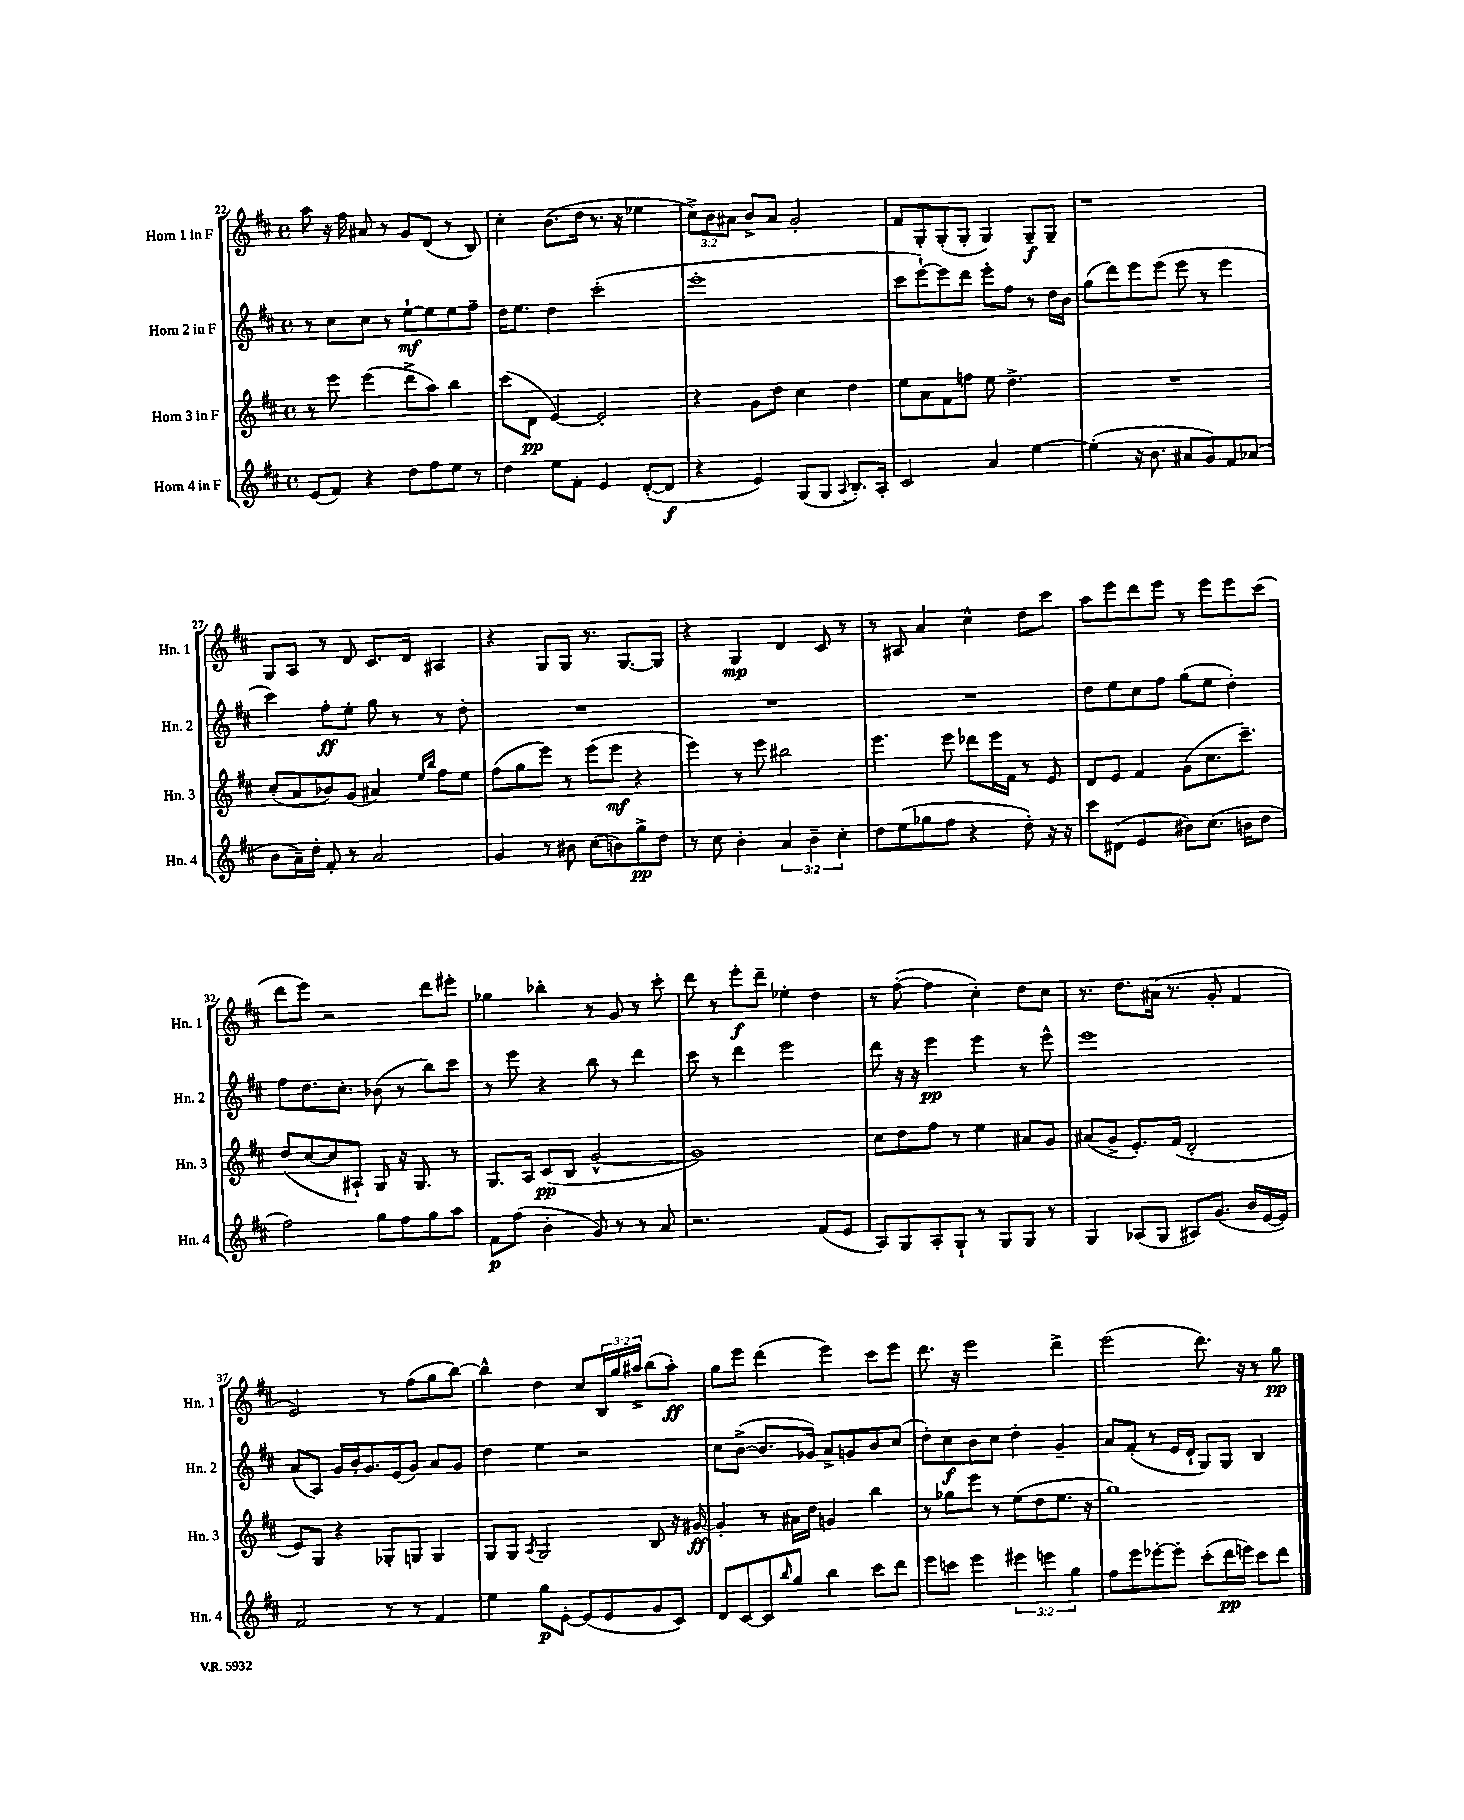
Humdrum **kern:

**kern	**dynam	**kern	**dynam	**kern	**dynam	**kern	**dynam
*part4	*part4	*part3	*part3	*part2	*part2	*part1	*part1
*staff4	*staff4	*staff3	*staff3	*staff2	*staff2	*staff1	*staff1
*I"Horn 4 in F	*	*I"Horn 3 in F	*	*I"Horn 2 in F	*	*I"Horn 1 in F	*
*I'Hn. 4	*	*I'Hn. 3	*	*I'Hn. 2	*	*I'Hn. 1	*
*clefG2	*	*clefG2	*	*clefG2	*	*clefG2	*
*k[f#c#]	*	*k[f#c#]	*	*k[f#c#]	*	*k[f#c#]	*
*M4/4	*	*M4/4	*	*M4/4	*	*M4/4	*
*met(c)	*	*met(c)	*	*met(c)	*	*met(c)	*
=22	=22	=22	=22	=22	=22	=22	=22
(8e/L	.	8r	.	8r	.	8aa\	.
8f#/J)	.	8eee\	.	8cc#\L	.	16r	.
.	.	.	.	.	.	16ff#\	.
4r	.	(4eee\	.	8cc#\J	.	8a#X/	.
.	.	.	.	8r	.	8r	.
8dd\L	.	8ddd^\L	.	[8ee`\L	mf	8g/L	.
8ff#\	.	8aa\J)	.	8ee\]	.	(8d/J	.
8ee\J	.	4bb\	.	8ee\	.	8r	.
8r	.	.	.	8ff#~\J	.	8B/)	.
=23	=23	=23	=23	=23	=23	=23	=23
4dd\	.	(8ccc#\L	.	16dd\KL	.	4cc#'\	.
.	.	.	.	8.ee\J	.	.	.
.	.	8d\J	pp	.	.	.	.
8ee\L	.	[4e/)	.	4dd\	.	(8.b\L	.
8f#'\J	.	.	.	.	.	.	.
.	.	.	.	.	.	16dd\Jk	.
4e/	.	2e'/]	.	(2ccc#'\	.	8.r	.
.	.	.	.	.	.	16r	.
([8d'/L	.	.	.	.	.	4ee-X\	.
8d/J]	f	.	.	.	.	.	.
=24	=24	=24	=24	=24	=24	=24	=24
4r	.	4r	.	1eee'	.	12cc#^\L)	.
.	.	.	.	.	.	12b\	.
.	.	.	.	.	.	12a#X\J	.
4e/)	.	8g\L	.	.	.	8b^/L	.
.	.	8dd\J	.	.	.	8a#/J	.
(8G/L	.	4cc#\	.	.	.	2g'/	.
8G/J	.	.	.	.	.	.	.
8qqA/	.	.	.	.	.	.	.
8.B'/L)	.	4dd\	.	.	.	.	.
16A'/Jk	.	.	.	.	.	.	.
=25	=25	=25	=25	=25	=25	=25	=25
2c#/	.	8ee\L	.	8ccc#\L	.	8f#/L	.
.	.	8a\	.	[8eee`\)	.	8G'/	.
.	.	8f#\	.	8eee\]	.	(8G'/	.
.	.	8ffn\J	.	8ddd\J	.	8G'/J	.
4a/	.	8ee\	.	8eee'\L	.	4G/)	.
.	.	4.dd^\	.	8ff#\J	.	.	.
[4ee\	.	.	.	8r	.	8G~/L	f
.	.	.	.	16dd\LL	.	8G~/J	.
.	.	.	.	16b\JJ	.	.	.
=26	=26	=26	=26	=26	=26	=26	=26
(4ee'\]	.	1r	.	(8gg\L	.	1r	.
.	.	.	.	8ddd\)	.	.	.
16r	.	.	.	8eee\	.	.	.
8.b\	.	.	.	.	.	.	.
.	.	.	.	(8eee\J	.	.	.
8a#X/L	.	.	.	8eee\	.	.	.
8g/)	.	.	.	8r	.	.	.
8f#/	.	.	.	4eee\	.	.	.
(8a-X/J	.	.	.	.	.	.	.
!!LO:LB:g=z
=27	=27	=27	=27	=27	=27	=27	=27
8b\L	.	(8cc#'/L	.	4ccc#\)	.	8G/L	.
16a~\L)	.	8a/	.	.	.	8A/J	.
16dd'\JJ	.	.	.	.	.	.	.
8f#'/	.	8b-X/)	.	8ff#'\L	ff	8r	.
8r	.	(8g/J	.	8ee'\J	.	8d/	.
2a/	.	4a#X/)	.	8gg\	.	8.c#/L	.
.	.	.	.	8r	.	.	.
.	.	.	.	.	.	16d/Jk	.
.	.	16qqee/LL	.	.	.	.	.
.	.	16qqbb/JJ	.	.	.	.	.
.	.	8ff#\L	.	8r	.	4A#X/	.
.	.	8ee\J	.	8dd'\	.	.	.
=28	=28	=28	=28	=28	=28	=28	=28
4g/	.	(8ff#\L	.	1r	.	4r	.
.	.	8gg\	.	.	.	.	.
8r	.	8eee\J)	.	.	.	8G/L	.
8b#X\	.	8r	.	.	.	8G/J	.
(8cc#\L	.	(8eee\L	.	.	.	8.r	.
8bn\)	.	8eee\J	mf	.	.	.	.
.	.	.	.	.	.	[8.G/L	.
8gg^\	pp	4r	.	.	.	.	.
8dd\J	.	.	.	.	.	8G/J]	.
=29	=29	=29	=29	=29	=29	=29	=29
8r	.	4eee\)	.	1r	.	4r	.
8cc#\	.	.	.	.	.	.	.
4b'\	.	8r	.	.	.	4G/	mp
.	.	8eee\	.	.	.	.	.
6a/	.	2bb#X\	.	.	.	4d/	.
6b~\	.	.	.	.	.	.	.
.	.	.	.	.	.	8c#/	.
6cc#'\	.	.	.	.	.	.	.
.	.	.	.	.	.	8r	.
=30	=30	=30	=30	=30	=30	=30	=30
8dd\L	.	4.eee\	.	1r	.	8r	.
(8ee\	.	.	.	.	.	8A#X/	.
8gg-X\	.	.	.	.	.	4a/	.
8ff#\J	.	8eee\	.	.	.	.	.
4r	.	8ddd-X\L	.	.	.	4cc#^^\	.
.	.	16eee\L	.	.	.	.	.
.	.	16f#\JJ	.	.	.	.	.
8dd'\)	.	8r	.	.	.	8dd\L	.
16r	.	8e/	.	.	.	8ccc#\J	.
16r	.	.	.	.	.	.	.
=31	=31	=31	=31	=31	=31	=31	=31
8ccc#\L	.	8d/L	.	8dd\L	.	8aa\L	.
(8d#X\J	.	8e/J	.	8ee\	.	8eee\	.
4e/	.	4f#/	.	8cc#\	.	8ddd\	.
.	.	.	.	8ff#\J	.	8eee\J	.
8b#X\L)	.	(8g\L	.	(8gg\L	.	8r	.
(8.cc#\J	.	8.cc#\	.	8ee\J	.	8eee\L	.
.	.	.	.	4dd'\)	.	8eee\	.
16bn\KL	.	8.ccc#~\J)	.	.	.	.	.
8dd\J	.	.	.	.	.	(8ccc#\J	.
!!LO:LB:g=z
=32	=32	=32	=32	=32	=32	=32	=32
2ff#\)	.	(8dd/L	.	8ff#\L	.	8ddd\L	.
.	.	[8cc#/	.	8.dd\	.	8eee\J)	.
.	.	8cc#/]	.	.	.	2r	.
.	.	.	.	8.cc#'\J	.	.	.
.	.	8A#X`/J)	.	.	.	.	.
8gg\L	.	8G/	.	(8b-X\	.	.	.
8ff#\	.	16r	.	8r	.	.	.
.	.	8.G/	.	.	.	.	.
8gg\	.	.	.	8bb\L)	.	8ddd\L	.
8aa\J	.	8r	.	8ccc#\J	.	8eee#X'\J	.
=33	=33	=33	=33	=33	=33	=33	=33
8f#\L	p	8.G/L	.	8r	.	4gg-X\	.
(8ff#\J	.	.	.	8eee\	.	.	.
.	.	16A/Jk	.	.	.	.	.
4b'\	.	(8c#/L	pp	4r	.	4bb-X'\	.
.	.	8B/J	.	.	.	.	.
8g/)	.	[2g^^/	.	8bb\	.	8r	.
8r	.	.	.	8r	.	8g/	.
8r	.	.	.	4ddd\	.	8r	.
8a/	.	.	.	.	.	8ccc#'\	.
=34	=34	=34	=34	=34	=34	=34	=34
2.r	.	1g])	.	8ccc#\	.	8ddd\	.
.	.	.	.	8r	.	8r	.
.	.	.	.	4ddd\	.	8eee'\L	f
.	.	.	.	.	.	8ddd~\J	.
.	.	.	.	2eee\	.	4ee-X'\	.
(8f#/L	.	.	.	.	.	4dd\	.
8e/J	.	.	.	.	.	.	.
=35	=35	=35	=35	=35	=35	=35	=35
8A/L)	.	8cc#\L	.	8ddd\	.	8r	.
8G/	.	8dd\	.	16r	.	([8ff#'\	.
.	.	.	.	16r	.	.	.
8A'/	.	8ff#\J	.	4eee\	pp	4ff#\]	.
8G`/J	.	8r	.	.	.	.	.
8r	.	4ee\	.	4eee\	.	4cc#'\)	.
8G/L	.	.	.	.	.	.	.
8G/J	.	8a#X/L	.	8r	.	8dd\L	.
8r	.	8g/J	.	8eee^^\	.	8cc#\J	.
=36	=36	=36	=36	=36	=36	=36	=36
4G/	.	(8a#X/L	.	1eee	.	8.r	.
.	.	8g^/J	.	.	.	.	.
.	.	.	.	.	.	8.dd\L	.
(8A-X/L	.	8.e'/L)	.	.	.	.	.
8G/J	.	.	.	.	.	(16a#X\Jk	.
.	.	(16f#/Jk	.	.	.	8.r	.
8A#X/L)	.	2d'/	.	.	.	.	.
(8.g/J	.	.	.	.	.	8g'/	.
.	.	.	.	.	.	4f#/	.
16b/LL	.	.	.	.	.	.	.
[16e/	.	.	.	.	.	.	.
16e/JJ])	.	.	.	.	.	.	.
!!LO:LB:g=z
=37	=37	=37	=37	=37	=37	=37	=37
2f#/	.	8e/L)	.	(8a/L	.	2e/)	.
.	.	8G/J	.	8A/J)	.	.	.
.	.	4r	.	16g/LL	.	.	.
.	.	.	.	16b'/J	.	.	.
.	.	.	.	8.g/	.	.	.
8r	.	8G-X'/L	.	.	.	8r	.
.	.	.	.	(16e/k	.	.	.
8r	.	8Gn/J	.	8g/J)	.	(8ff#\L	.
4f#/	.	4G/	.	8a/L	.	8gg\	.
.	.	.	.	8g/J	.	[8bb\J)	.
=38	=38	=38	=38	=38	=38	=38	=38
4ee\	.	8G/L	.	4dd\	.	4bb^^\]	.
.	.	8G/J	.	.	.	.	.
.	.	8qA/	.	.	.	.	.
8gg\L	p	2G/	.	4ee\	.	4dd\	.
[8e'\J	.	.	.	.	.	.	.
(8e/L]	.	.	.	2r	.	8cc#/L	.
8e/	.	.	.	.	.	24B/L	.
.	.	.	.	.	.	24gg/	.
.	.	.	.	.	.	24aa#X^/JJ	.
8g/	.	8B/	.	.	.	(8bb\L	.
8c#/J)	.	16r	.	.	.	8aa#'\J)	ff
.	.	[16g#X/	ff	.	.	.	.
=39	=39	=39	=39	=39	=39	=39	=39
8d/L	.	4g#'/]	.	8cc#\L	.	8gg\L	.
[8c#/	.	.	.	([8b^\J	.	8eee\J	.
8c#/]	.	8r	.	8.b/L]	.	(4ddd\	.
16qqbb/	.	.	.	.	.	.	.
8gg/J	.	16a#X\LL	.	.	.	.	.
.	.	16dd\JJ	.	16g-X/Jk)	.	.	.
4bb\	.	4gn/	.	8a^/L	.	4eee\)	.
.	.	.	.	8gn/	.	.	.
8ccc#\L	.	4bb\	.	8b/	.	8ccc#\L	.
8ddd\J	.	.	.	(8cc#/J	.	8eee\J	.
=40	=40	=40	=40	=40	=40	=40	=40
8eee\L	.	8r	.	8dd'\L)	.	8.ddd\	.
8cccn\J	.	8gg-X\L	.	8cc#\	f	.	.
.	.	.	.	.	.	16r	.
4eee\	.	8eee\J	.	8b\	.	2eee\	.
.	.	8r	.	8cc#\J	.	.	.
6eee#X\	.	(8ee\L	.	4dd'\	.	.	.
.	.	8dd\	.	.	.	.	.
6eeen\	.	.	.	.	.	.	.
.	.	8.ee\J	.	4g~/	.	4ddd^\	.
6gg\	.	.	.	.	.	.	.
.	.	16r	.	.	.	.	.
=41	=41	=41	=41	=41	=41	=41	=41
8ff#\L	.	1gg)	.	8a/L	.	(2eee\	.
8eee\	.	.	.	(8f#'/J	.	.	.
[8eee-X'\	.	.	.	8r	.	.	.
8eee-'\J]	.	.	.	16e/LL	.	.	.
.	.	.	.	16d`/JJ	.	.	.
(8ccc#'\L	.	.	.	8G/L)	.	8.ddd\)	.
16ddd\L	pp	.	.	8G/J	.	.	.
16eeen\JJ)	.	.	.	.	.	16r	.
8ccc#\L	.	.	.	4B/	.	8r	.
8ddd\J	.	.	.	.	.	8gg\	pp
==	==	==	==	==	==	==	==
*-	*-	*-	*-	*-	*-	*-	*-
